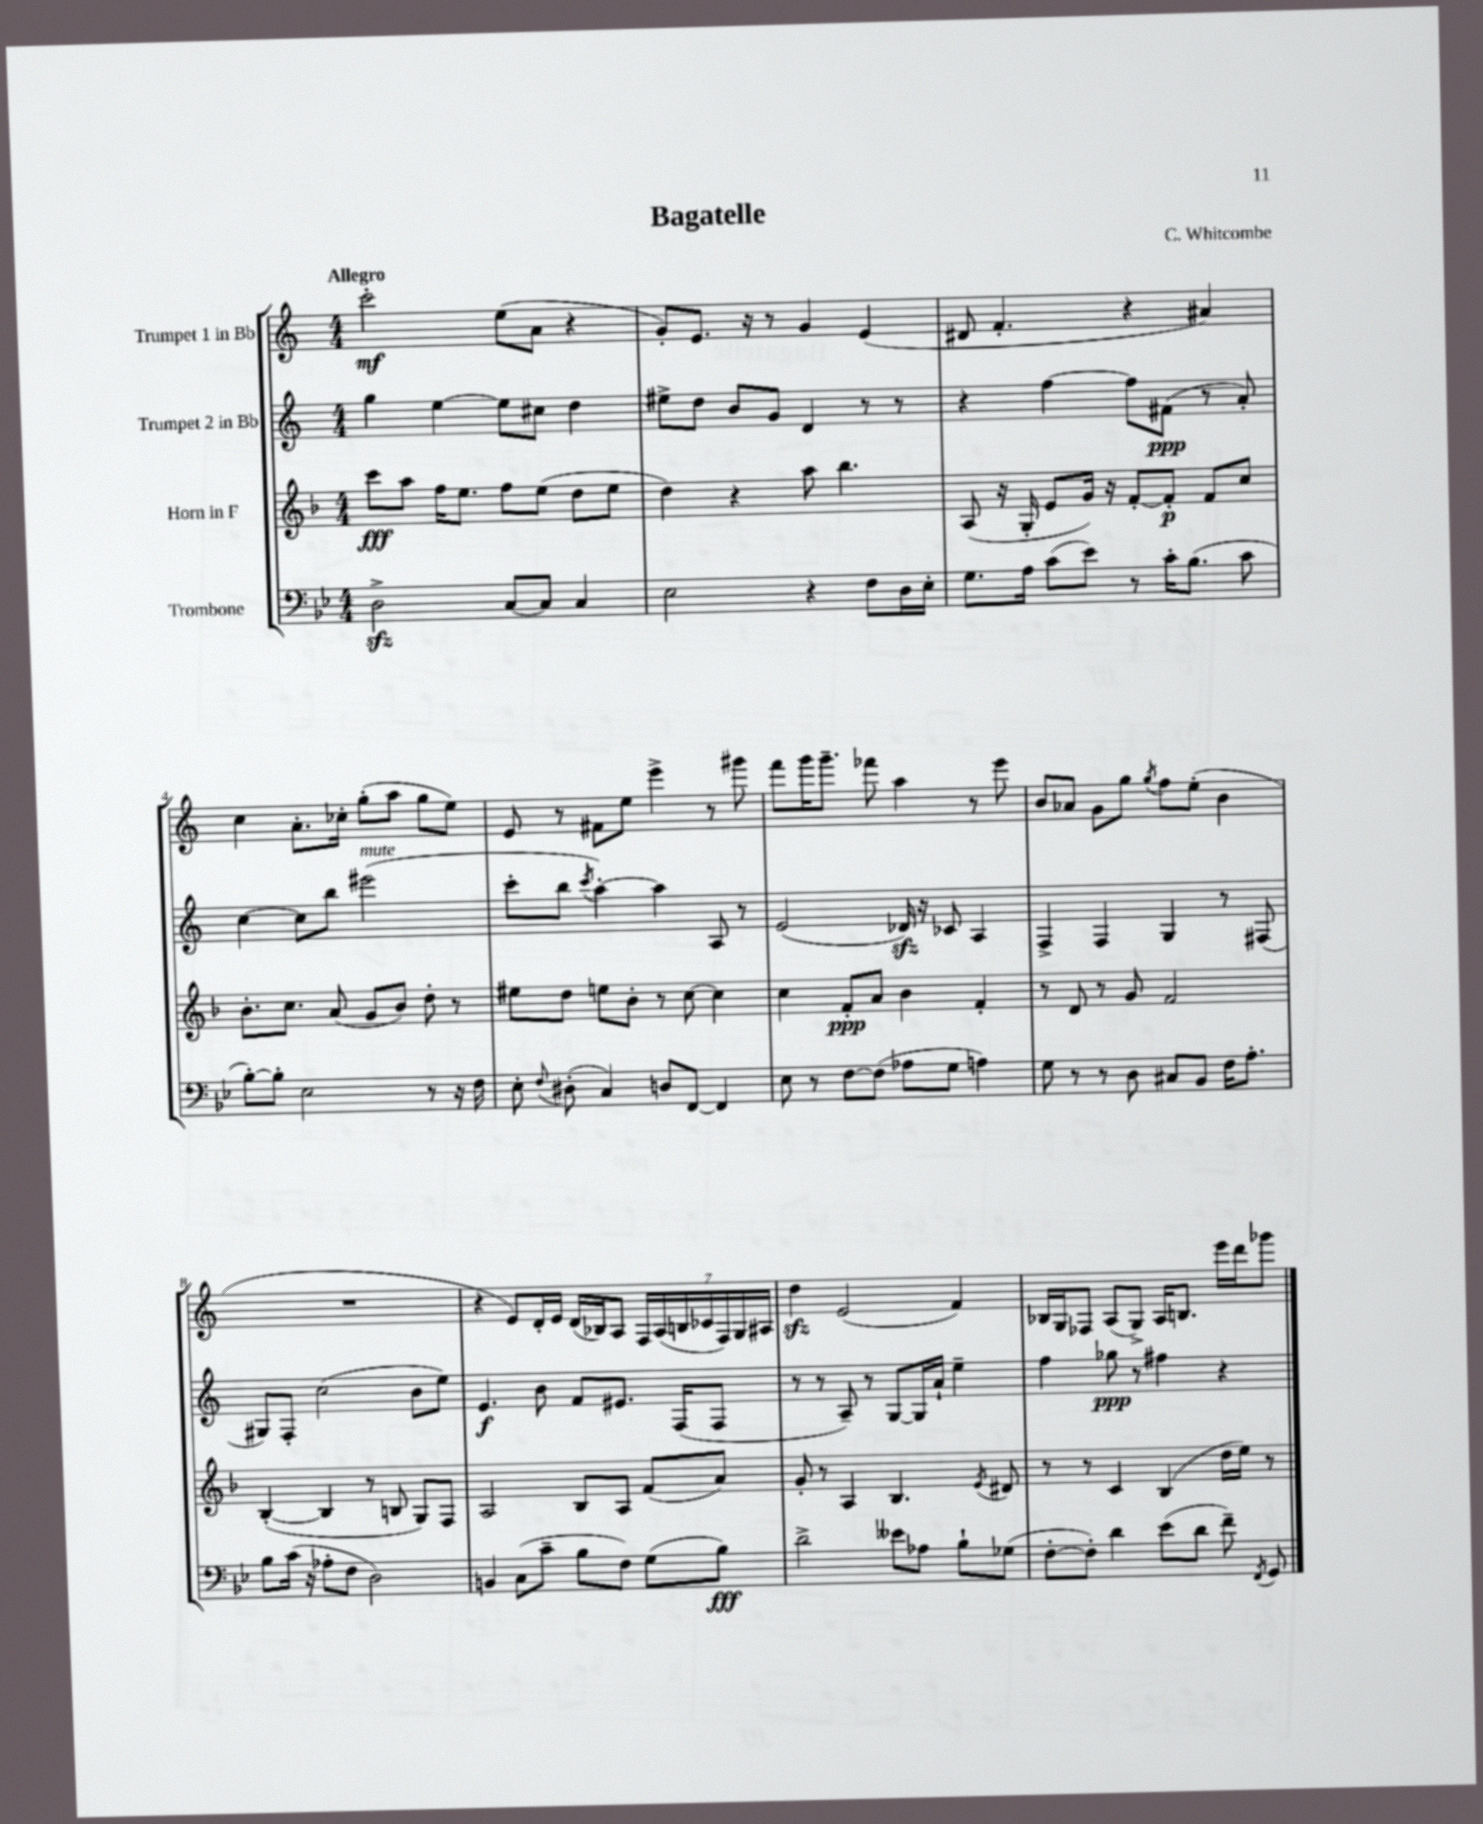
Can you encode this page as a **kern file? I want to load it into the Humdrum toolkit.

**kern	**dynam	**kern	**dynam	**kern	**dynam	**kern	**dynam
*part4	*part4	*part3	*part3	*part2	*part2	*part1	*part1
*staff4	*staff4	*staff3	*staff3	*staff2	*staff2	*staff1	*staff1
*I"Trombone	*	*I"Horn in F	*	*I"Trumpet 2 in Bb	*	*I"Trumpet 1 in Bb	*
*clefF4	*	*clefG2	*	*clefG2	*	*clefG2	*
*k[b-e-]	*	*k[b-]	*	*k[]	*	*k[]	*
*M4/4	*	*M4/4	*	*M4/4	*	*M4/4	*
=1	=1	=1	=1	=1	=1	=1	=1
!	!	!	!	!	!	!LO:TX:a:B:t=Allegro	!
2Dzz^\	.	8ccc\L	fff	4gg\	.	2ccc'\	mf
.	.	8aa\J	.	.	.	.	.
.	.	16ff\KL	.	[4ee\	.	.	.
.	.	8.ee\J	.	.	.	.	.
[8C/L	.	8ff\L	.	8ee\L]	.	(8ee\L	.
8C/J]	.	(8ee\J	.	8cc#X\J	.	8a\J	.
4C/	.	8dd\L	.	4dd\	.	4r	.
.	.	8ee\J	.	.	.	.	.
=2	=2	=2	=2	=2	=2	=2	=2
2E-\	.	4dd\)	.	8ee#X^\L	.	8g'/L)	.
.	.	.	.	8dd\J	.	8.e/J	.
.	.	4r	.	8b/L	.	.	.
.	.	.	.	.	.	16r	.
.	.	.	.	8g/J	.	8r	.
4r	.	8aa\	.	4d/	.	4g/	.
.	.	4.bb-\	.	.	.	.	.
8F\L	.	.	.	8r	.	(4e/	.
16D\L	.	.	.	8r	.	.	.
16E-'\JJ	.	.	.	.	.	.	.
=3	=3	=3	=3	=3	=3	=3	=3
8.G\L	.	(8A/	.	4r	.	8d#X/	.
.	.	16r	.	.	.	4.f'/	.
16A\Jk	.	16G'/	.	.	.	.	.
(8c\L	.	8e/L	.	[4ff\	.	.	.
8e-\J)	.	16g/Jk)	.	.	.	.	.
.	.	16r	.	.	.	.	.
8r	.	[8f'/L	.	8ff\L]	.	4r	.
16c'\KL	.	8f'/J]	p	(8f#X\J	ppp	.	.
(8.B-\J	.	.	.	.	.	.	.
.	.	8f/L	.	8r	.	4a#X/)	.
8c\	.	8cc/J	.	8a'/)	.	.	.
!!LO:LB:g=z
=4	=4	=4	=4	=4	=4	=4	=4
[8B-'\L)	.	8.b-'\L	.	[4cc\	.	4cc\	.
8B-'\J]	.	.	.	.	.	.	.
.	.	8.cc\J	.	.	.	.	.
2E-\	.	.	.	8cc\L]	.	8.a'\L	.
.	.	(8a/	.	8bb\J	.	.	.
.	.	.	.	.	.	16cc-X'\Jk	.
!	!	!	!	!LO:TX:a:i:t=mute	!	!	!
.	.	8g/L	.	(2eee#X\	.	(8gg'\L	.
.	.	8b-/J)	.	.	.	8aa\J	.
8r	.	8dd'\	.	.	.	8gg\L	.
16r	.	8r	.	.	.	8ee\J)	.
16F\	.	.	.	.	.	.	.
=5	=5	=5	=5	=5	=5	=5	=5
8E-'\	.	8ee#X\L	.	8ccc'\L	.	8e/	.
8qqF/	.	.	.	.	.	.	.
(8D#X'\	.	8dd\J	.	8bb\J	.	8r	.
.	.	.	.	8qccc/	.	.	.
4C/)	.	8een\L	.	[4aa'\)	.	8f#X\L	.
.	.	8b-'\J	.	.	.	8ee\J	.
8Dn/L	.	8r	.	4aa\]	.	4eee^\	.
[8FF/J	.	[8cc\	.	.	.	.	.
4FF/]	.	4cc\]	.	8A/	.	8r	.
.	.	.	.	8r	.	8ggg#X\	.
=6	=6	=6	=6	=6	=6	=6	=6
8E-\	.	4cc\	.	(2e/	.	8fff\L	.
8r	.	.	.	.	.	16ggg\K	.
.	.	.	.	.	.	8.ggg~\J	.
[8F\L	.	8f'/L	ppp	.	.	.	.
(8F\J]	.	8a/J	.	.	.	8fff-X\	.
8A-X\L	.	4b-\	.	16d-Xzz/)	.	4aa\	.
.	.	.	.	16r	.	.	.
8G\J	.	.	.	8c-X/	.	.	.
4An\)	.	4f'/	.	4A/	.	8r	.
.	.	.	.	.	.	8eee\	.
=7	=7	=7	=7	=7	=7	=7	=7
8G\	.	8r	.	4F^/	.	8b/L	.
8r	.	8d/	.	.	.	8a-X/J	.
8r	.	8r	.	4F/	.	8g\L	.
8D\	.	8g/	.	.	.	8gg\J	.
.	.	.	.	.	.	8qgg/	.
8C#X/L	.	2f/	.	4G/	.	8ff\L	.
8BB-/J	.	.	.	.	.	(8ee'\J	.
16F\KL	.	.	.	8r	.	4b\	.
8.A'\J	.	.	.	.	.	.	.
.	.	.	.	(8F#X/	.	.	.
!!LO:LB:g=z
=8	=8	=8	=8	=8	=8	=8	=8
8B-\L	.	([4B-'/	.	8G#X/L)	.	1r	.
(16c\Jk	.	.	.	8F'/J	.	.	.
16r	.	.	.	.	.	.	.
8A-X'\L	.	4B-/]	.	(2cc\	.	.	.
8F\J	.	.	.	.	.	.	.
2D\)	.	8r	.	.	.	.	.
.	.	8Bn/	.	.	.	.	.
.	.	8G/L)	.	8b\L	.	.	.
.	.	8F/J	.	8ee\J)	.	.	.
=9	=9	=9	=9	=9	=9	=9	=9
4BBn/	.	2A/	.	4.e/	f	4r	.
(8C\L	.	.	.	.	.	8e/L)	.
8c~\J	.	.	.	8b\	.	16d'/L	.
.	.	.	.	.	.	16e/JJ	.
8B-\L	.	8B-/L	.	8f/L	.	(16d/LL	.
.	.	.	.	.	.	16B-X/J)	.
8F\J)	.	8A/J	.	8.e#X/J	.	8A/J	.
(8G\L	.	(8f/L	.	.	.	28F/LL	.
.	.	.	.	.	.	(28A/	.
.	.	.	.	(16F/KL	.	.	.
.	.	.	.	.	.	28Bn/	.
.	.	.	.	.	.	28c-X/	.
8B-\J)	fff	8a/J)	.	8F/J	.	.	.
.	.	.	.	.	.	28F/)	.
.	.	.	.	.	.	28G/	.
.	.	.	.	.	.	28A#X/JJ	.
=10	=10	=10	=10	=10	=10	=10	=10
2d^\	.	8g'/	.	8r	.	4ddzz\	.
.	.	8r	.	8r	.	.	.
.	.	4A/	.	8A~/)	.	(2e/	.
.	.	.	.	8r	.	.	.
8e--X\L	.	4.B-/	.	[8G/L	.	.	.
8A-X\J	.	.	.	16G/L]	.	.	.
.	.	.	.	16a`/JJ	.	.	.
8B-`\L	.	.	.	4ee~\	.	4f/)	.
.	.	8qe/	.	.	.	.	.
(8G-X\J	.	8d#X/	.	.	.	.	.
=11	=11	=11	=11	=11	=11	=11	=11
[8F'\L	.	8r	.	4ff\	.	16B-X/LL	.
.	.	.	.	.	.	16G/J	.
8F'\J])	.	8r	.	.	.	8F-X/J	.
4d\	.	4c/	.	8gg-X\	ppp	(8A/L	.
.	.	.	.	8r	.	8G^/J)	.
(8e-\L	.	(4B-/	.	4ff#X\	.	16A/KL	.
.	.	.	.	.	.	8.Bn/J	.
8d\J	.	.	.	.	.	.	.
8f~\)	.	16dd\LL	.	4r	.	16eee\LL	.
.	.	16ee\JJ)	.	.	.	16ddd\J	.
8qFF/	.	.	.	.	.	.	.
8GG/	.	8r	.	.	.	8ggg-X\J	.
==	==	==	==	==	==	==	==
*-	*-	*-	*-	*-	*-	*-	*-
